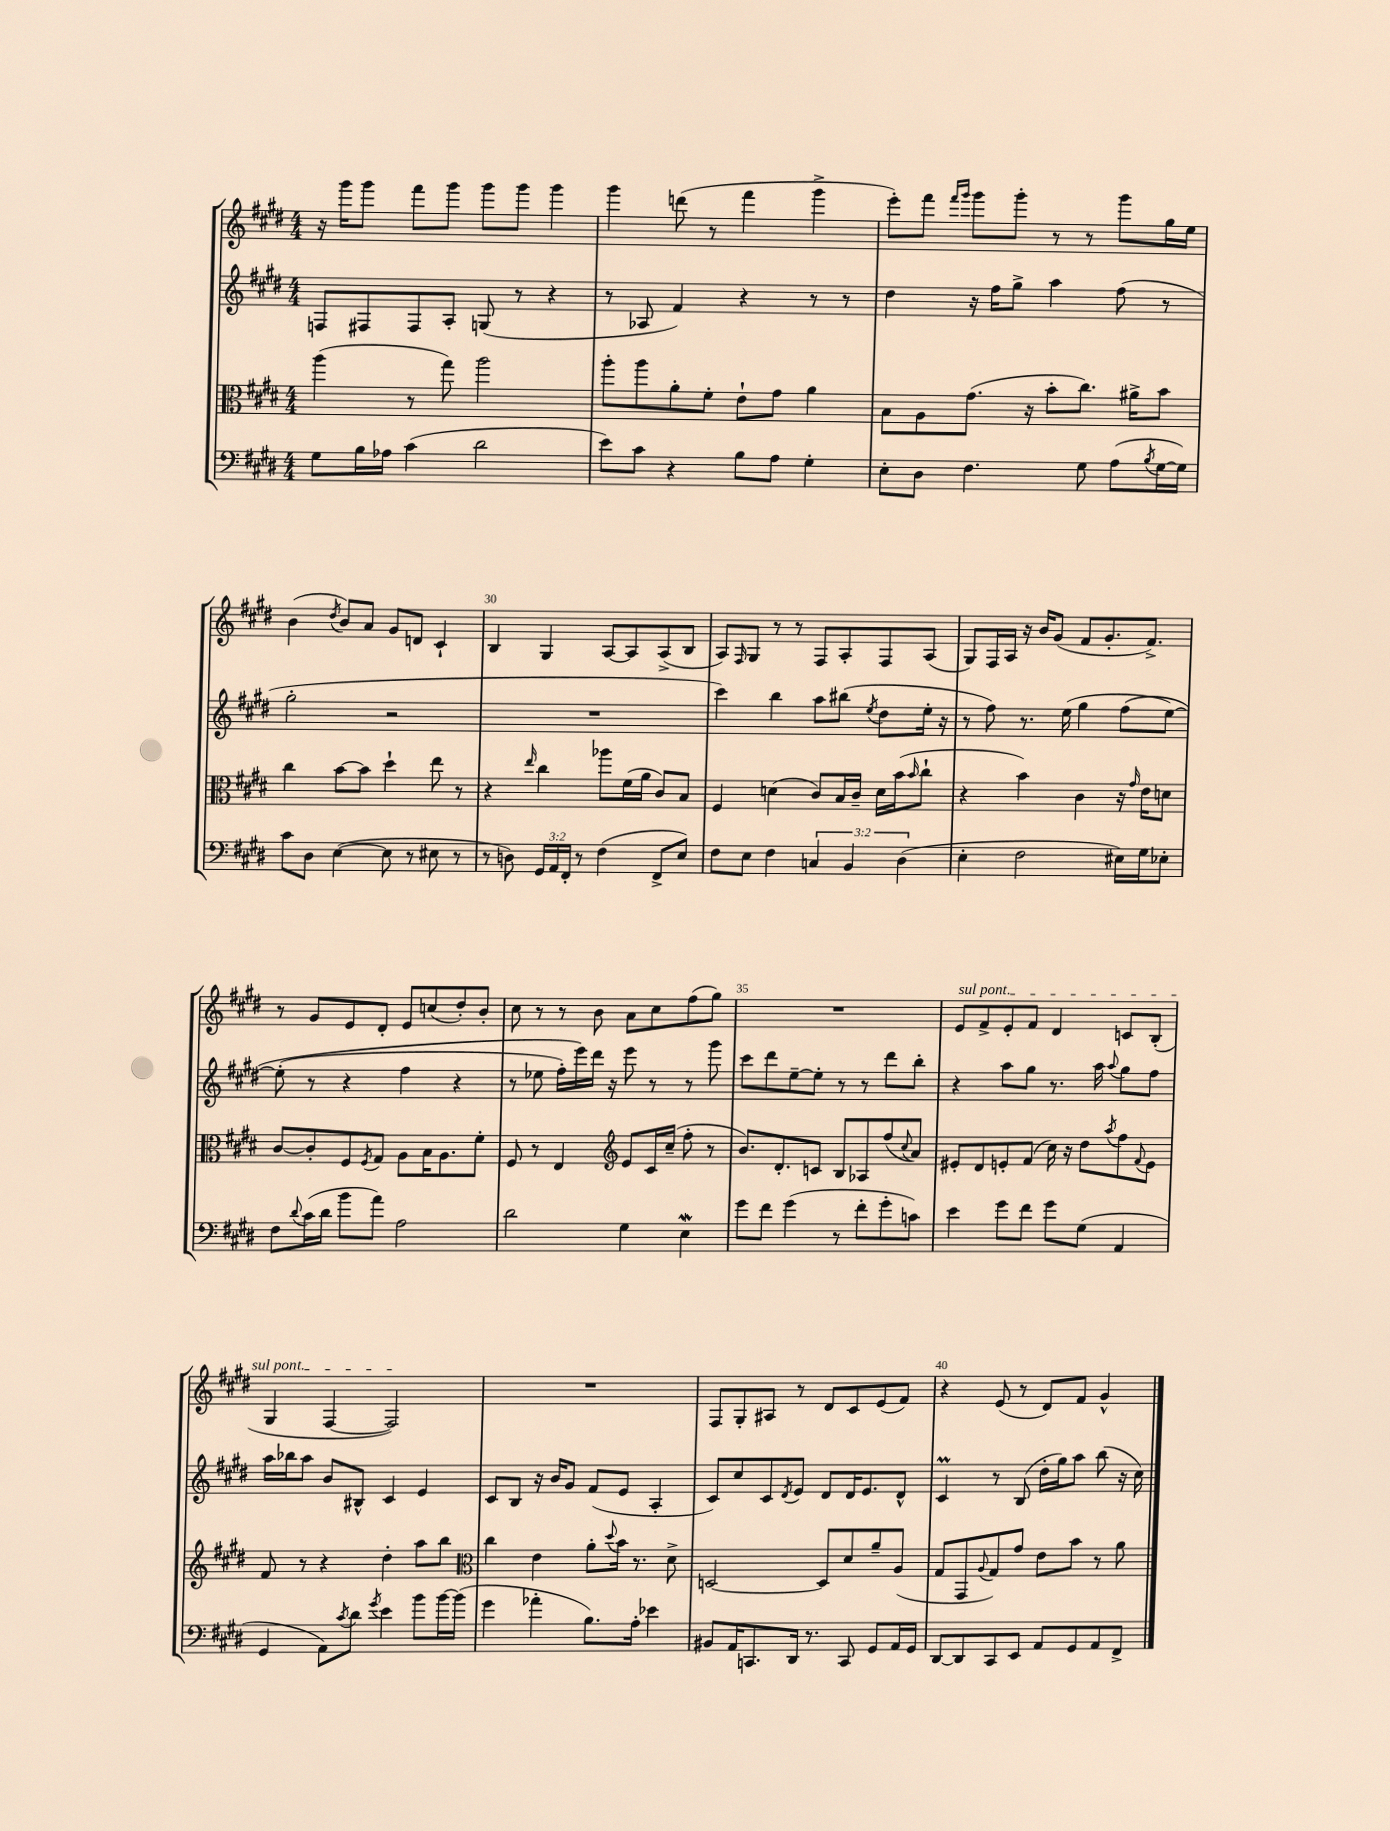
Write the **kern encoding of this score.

**kern	**kern	**kern	**kern
*part4	*part3	*part2	*part1
*staff4	*staff3	*staff2	*staff1
*clefF4	*clefC3	*clefG2	*clefG2
*k[f#c#g#d#]	*k[f#c#g#d#]	*k[f#c#g#d#]	*k[f#c#g#d#]
*M4/4	*M4/4	*M4/4	*M4/4
=26	=26	=26	=26
8G#\L	(4aa\	8Fn/L	16r
.	.	.	16ggg#\KL
16B\L	.	8F#X/	8ggg#\J
16A-X\JJ	.	.	.
(4c#\	8r	8F#/	8fff#\L
.	8gg#\)	8A'/J	8ggg#\J
2d#\	2aa\	(8Gn/	8ggg#\L
.	.	8r	8ggg#\J
.	.	4r	4ggg#\
=27	=27	=27	=27
8e\L)	8aa'\L	8r	4ggg#\
8c#\J	8aa\	8A-X/	.
4r	8a'\	4f#/)	(8dddn\
.	8f#'\J	.	8r
8B\L	8e`\L	4r	4fff#\
8A\J	8g#\J	.	.
4G#'\	4a\	8r	4ggg#^\
.	.	8r	.
=28	=28	=28	=28
8E'\L	8B\L	4dd#\	8eee'\L)
8D#\J	8A\	.	8fff#\J
.	.	.	16qqfff#/LL
.	.	.	16qqggg#/JJ
4.F#\	(8.g#\J	16r	8ggg#\L
.	.	16ff#\KL	.
.	.	8gg#^\J	8ggg#'\J
.	16r	.	.
.	8b'\L	4aa\	8r
8G#\	8.cc#\J)	.	8r
(8A\L	.	(8ff#\	8ggg#\L
.	16a#X^\KL	.	.
8qB/	.	.	.
[16G#\L	8b\J	8r	16gg#\L
16G#\JJ])	.	.	16ee\JJ
!!LO:LB:g=z
=29	=29	=29	=29
8c#\L	4cc#\	2gg#'\	(4b\
8D#\J	.	.	.
.	.	.	8qdd#/
([4E\	[8b\L	.	8b/L)
.	8b\J]	.	8a/J
8E\]	4dd#`\	2r	8g#/L
8r	.	.	8dn/J
8E#X\	8ee\	.	4c#`/
8r	8r	.	.
=30	=30	=30	=30
8r	4r	1r	4B/
8Dn\)	.	.	.
.	16qqee/	.	.
24GG#/LL	4cc#\	.	4G#/
24AA/	.	.	.
24FF#'/JJ	.	.	.
8r	.	.	.
(4F#\	8aa-X\L	.	[8A/L
.	(16f#\L	.	8A/]
.	16a\JJ	.	.
8FF#^/L	8c#/L)	.	(8A^/
8E/J)	8B/J	.	8B/J
=31	=31	=31	=31
8F#\L	4F#/	4ccc#\)	8A/L)
.	.	.	16qqF#/
8E\J	.	.	8G#/J
4F#\	(4dn\	4bb\	8r
.	.	.	8r
6Cn/	8c#/L)	8aa\L	8F#/L
.	16B/L	(8bb#X\J	8A'/
6BB/	.	.	.
.	16c#~/JJ	.	.
.	.	8qee/	.
.	16d\LL	8dd#\L	8F#/
.	(16b\J	.	.
(6D#\	.	.	.
.	16qqb/	.	.
.	8cc#`\J	16ee'\Jk	(8A/J
.	.	16r	.
=32	=32	=32	=32
4E'\	4r	8r	8G#/L)
.	.	8ff#\)	16F#/L
.	.	.	16A/JJ
2F#\	4b\)	8.r	16r
.	.	.	16b/KL
.	.	.	(8g#/J
.	.	(16ee\	.
.	4c#\	4gg#\	8f#/L
.	.	.	8.g#'/
16E#X\LL)	16r	(8ff#\L	.
.	16qqg#/	.	.
16G#\J	16e\KL	.	8.f#^/J)
8E-X'\J	8dn\J	[8ee\J)	.
!!LO:LB:g=z
=33	=33	=33	=33
8F#\L	[8c#/L	(8ee'\]	8r
8qqd#/	.	.	.
(16c#\L	8c#'/]	8r	8g#/L
16d#\JJ	.	.	.
8b\L	8F#/	4r	8e/
.	8qF#/	.	.
8a\J)	8G#/J	.	8d#'/J
2A\	8A\L	4ff#\	8e/L
.	16B\K	.	(8ccn/
.	8.A\	.	.
.	.	4r	8dd#'/)
.	8f#'\J	.	8b'/J
=34	=34	=34	=34
2d#\	8F#/	8r	8cc#\
.	8r	8ee-X\	8r
.	4E/	16ff#'\LL)	8r
.	.	16eee\)	.
.	.	16ddd#\JJ	8b\
.	.	16r	.
*	*clefG2	*	*
4G#\	8e/L	8eee\	8a\L
.	16c#/L	8r	8cc#\
.	(16cc#~/JJ	.	.
4Ew\	8ff#'\	8r	(8ff#\
.	8r	8ggg#\	8gg#\J)
=35	=35	=35	=35
8g#\L	8.b/L)	8ccc#\L	1r
8f#\J	.	8ddd#\	.
.	8.d#'/	.	.
(4g#\	.	[8ee~\	.
.	8cn/J	8ee'\J]	.
8r	8B/L	8r	.
8f#'\L	8A-X/	8r	.
8g#'\	(8ff#/	8ddd#\L	.
.	8qqcc#/	.	.
8cn\J)	8a/J)	8bb'\J	.
=36	=36	=36	=36
!	!	!	!LO:TX:a:i:t=sul pont.
4e\	8e#X'/L	4r	8e/L
.	8d#/	.	8f#^/
8g#\L	8en'/	8aa\L	8e'/
8f#\J	(8f#/J	8gg#\J	8f#/J
8g#\L	16cc#\)	8.r	4d#/
.	16r	.	.
(8G#\J	8dd#\L	.	.
.	.	16aa\	.
.	8qaa/	8qqaa/	.
4AA/	8ff#\	8gg#\L	8cn/L
.	8qqf#/	.	.
.	8e\J	8ff#\J	(8B'/J
!!LO:LB:g=z
=37	=37	=37	=37
4GG#/	8f#/	16aa\LL	4G#/
.	.	16bb-X\J	.
.	8r	8aa\J	.
8AA\L)	4r	8b/L	[4F#/
8qc#/	.	.	.
8d#\J	.	8B#X^^/J	.
8qg#/	.	.	.
4e\	4dd#'\	4c#/	2F#/])
8b\L	8aa\L	4e/	.
[16b\L	8bb\J	.	.
(16b\JJ]	.	.	.
=38	=38	=38	=38
*	*clefC3	*	*
4g#\	4cc#\	8c#/L	1r
.	.	8B/J	.
4a-X'\	4e\	16r	.
.	.	16b/KL	.
.	.	8g#/J	.
8.B\L)	8a'\L	(8f#/L	.
.	8qqdd#/	.	.
.	16b\Jk	8e/J	.
16A'\Jk	8.r	.	.
4e-X\	.	4A'/	.
.	8d#^\	.	.
=39	=39	=39	=39
8BB#X/L	[2Dn/	8c#/L)	8F#/L
16AA/K	.	8cc#/	8G#'/
8.CCn/	.	.	.
.	.	8c#/	8A#X/J
.	.	8qd#/	.
16DD#/Jk	.	8e/J	8r
8.r	.	.	.
.	8D/L]	8d#/L	8d#/L
8CC/	8d#/	16d#/K	8c#/
.	.	8.e/	.
8GG#/L	8a~/	.	(8e/
16AA/L	(8A/J	8d#^^/J	8f#/J)
16GG#/JJ	.	.	.
=40	=40	=40	=40
[8DD#/L	8G#/L	4c#M/	4r
8DD#/]	8GG#/	.	.
.	8qqA/	.	.
8CC#/	8G#/)	8r	(8e/
8EE/J	8g#/J	(8B/	8r
8AA/L	8e\L	16dd#'\LL	8d#/L)
.	.	16gg#\J)	.
8GG#/	8b\J	8aa\J	8f#/J
8AA/	8r	(8bb\	4g#^^/
8FF#^/J	8a\	16r	.
.	.	16cc#\)	.
==	==	==	==
*-	*-	*-	*-
